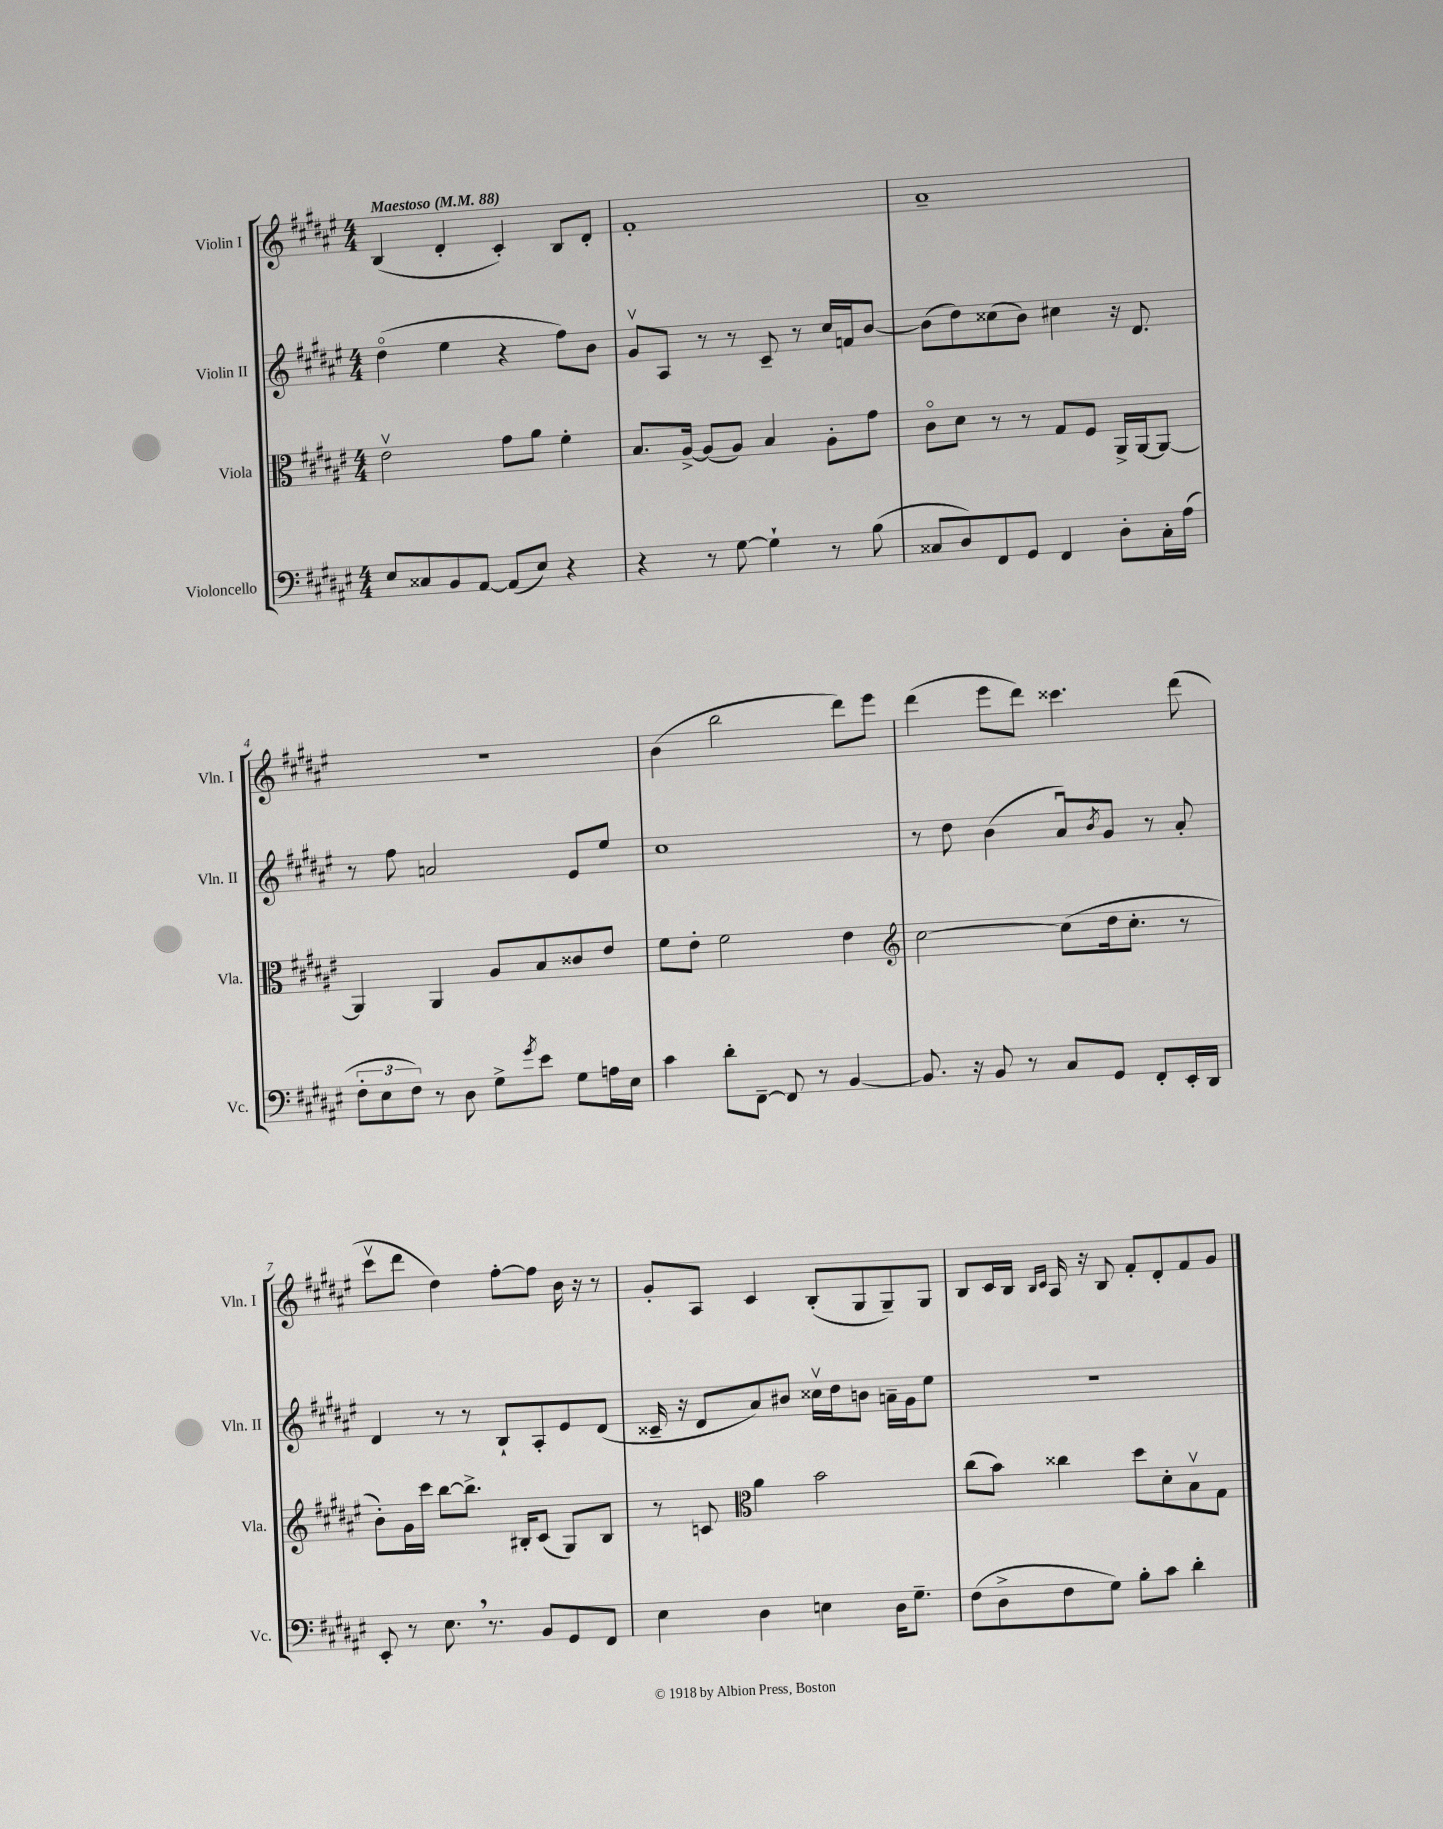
<<
\new StaffGroup <<
\new Staff = "s0" \with { instrumentName = "Violin I" shortInstrumentName = "Vln. I" } {
    \clef treble \key fis \major \numericTimeSignature \time 4/4 \tempo "Maestoso" 4 = 88
    b4( dis'4-. cis'4-.) b8 dis'8-. |
    fis'1-. |
    ais'1-- |
    R1 |
    b'4( b''2 dis'''8) eis'''8 |
    dis'''4( eis'''8 dis'''8) cisis'''4. dis'''8( |
    cis'''8\upbow dis'''8 dis''4) fis''8~-. fis''8 b'16 r16 r8 |
    gis'8-. ais8 cis'4 b8-.( gis8 gis8--) gis8 |
    b8 cis'16 b16 \grace { b16 cis'16 } ais16 r16 b8 fis'8-. dis'8-. fis'8 gis'8 \bar "|." |
}
\new Staff = "s1" \with { instrumentName = "Violin II" shortInstrumentName = "Vln. II" } {
    \clef treble \key fis \major \numericTimeSignature \time 4/4
    dis''4\flageolet( eis''4 r4 fis''8) b'8 |
    gis'8\upbow ais8 r8 r8 cis'8-- r8 cis''16 f'16 b'8~ |
    b'8( dis''8) cisis''8( b'8) cis''4 r16 dis'8. |
    r8 fis''8 a'2 eis'8 eis''8 |
    cis''1 |
    r8 dis''8 b'4( ais'8\downbow) \acciaccatura { b'8 } gis'8 r8 ais'8-. |
    dis'4 r8 r8 b8-! ais8-. eis'8 dis'8( |
    cisis'16-- r16 dis'8 ais'8) bis'8 cisis''16\upbow dis''16 b'8 a'16-- gis'16 eis''8 |
    R1 \bar "|." |
}
\new Staff = "s2" \with { instrumentName = "Viola" shortInstrumentName = "Vla." } {
    \clef alto \key fis \major \numericTimeSignature \time 4/4
    eis'2\upbow gis'8 ais'8 fis'4-. |
    b8. ais16~-> ais8( ais8) b4 ais8-. gis'8 |
    cis'8\flageolet dis'8 r8 r8 gis8 fis8 ais,16-> ais,16~ ais,8~ |
    ais,4 ais,4 ais8 b8 cisis'8 eis'8 |
    fis'8 eis'8-. fis'2 eis'4 |
    \clef treble cis''2~ cis''8( dis''16 cis''8.-. r8 |
    b'8-.) gis'16 cis'''16 b''8~ b''8.-> bis16-. cis'8( gis8) bis8 |
    r8 c'8 \clef alto ais'4 b'2 |
    cis''8( b'8) cisis''4 dis''8 dis'8-. b8\upbow gis8 \bar "|." |
}
\new Staff = "s3" \with { instrumentName = "Violoncello" shortInstrumentName = "Vc." } {
    \clef bass \key fis \major \numericTimeSignature \time 4/4
    eis8 cisis8 b,8 ais,8~ ais,8( eis8) r4 |
    r4 r8 gis8~ gis4-! r8 b8( |
    cisis8 dis8) fis,8 gis,8 fis,4 dis8-. cisis16-. ais16( |
    \tuplet 3/2 { fis8-. eis8 fis8) } r8 dis8 gis8-> \acciaccatura { gis'8 } eis'8 gis8 a16 eis16 |
    cis'4 dis'8-. fis,8~-- fis,8 r8 b,4~ |
    b,8. r16 b,8 r8 cis8 gis,8 fis,8-. eis,16-. dis,16 |
    eis,8-. r8 eis8. \breathe r8. b,8 gis,8 fis,8 |
    eis4 dis4 e4 dis16 gis8.-- |
    fis8( dis8-> fis8 gis8) b8-. cis'8 dis'4-. \bar "|." |
}
>>
>>
